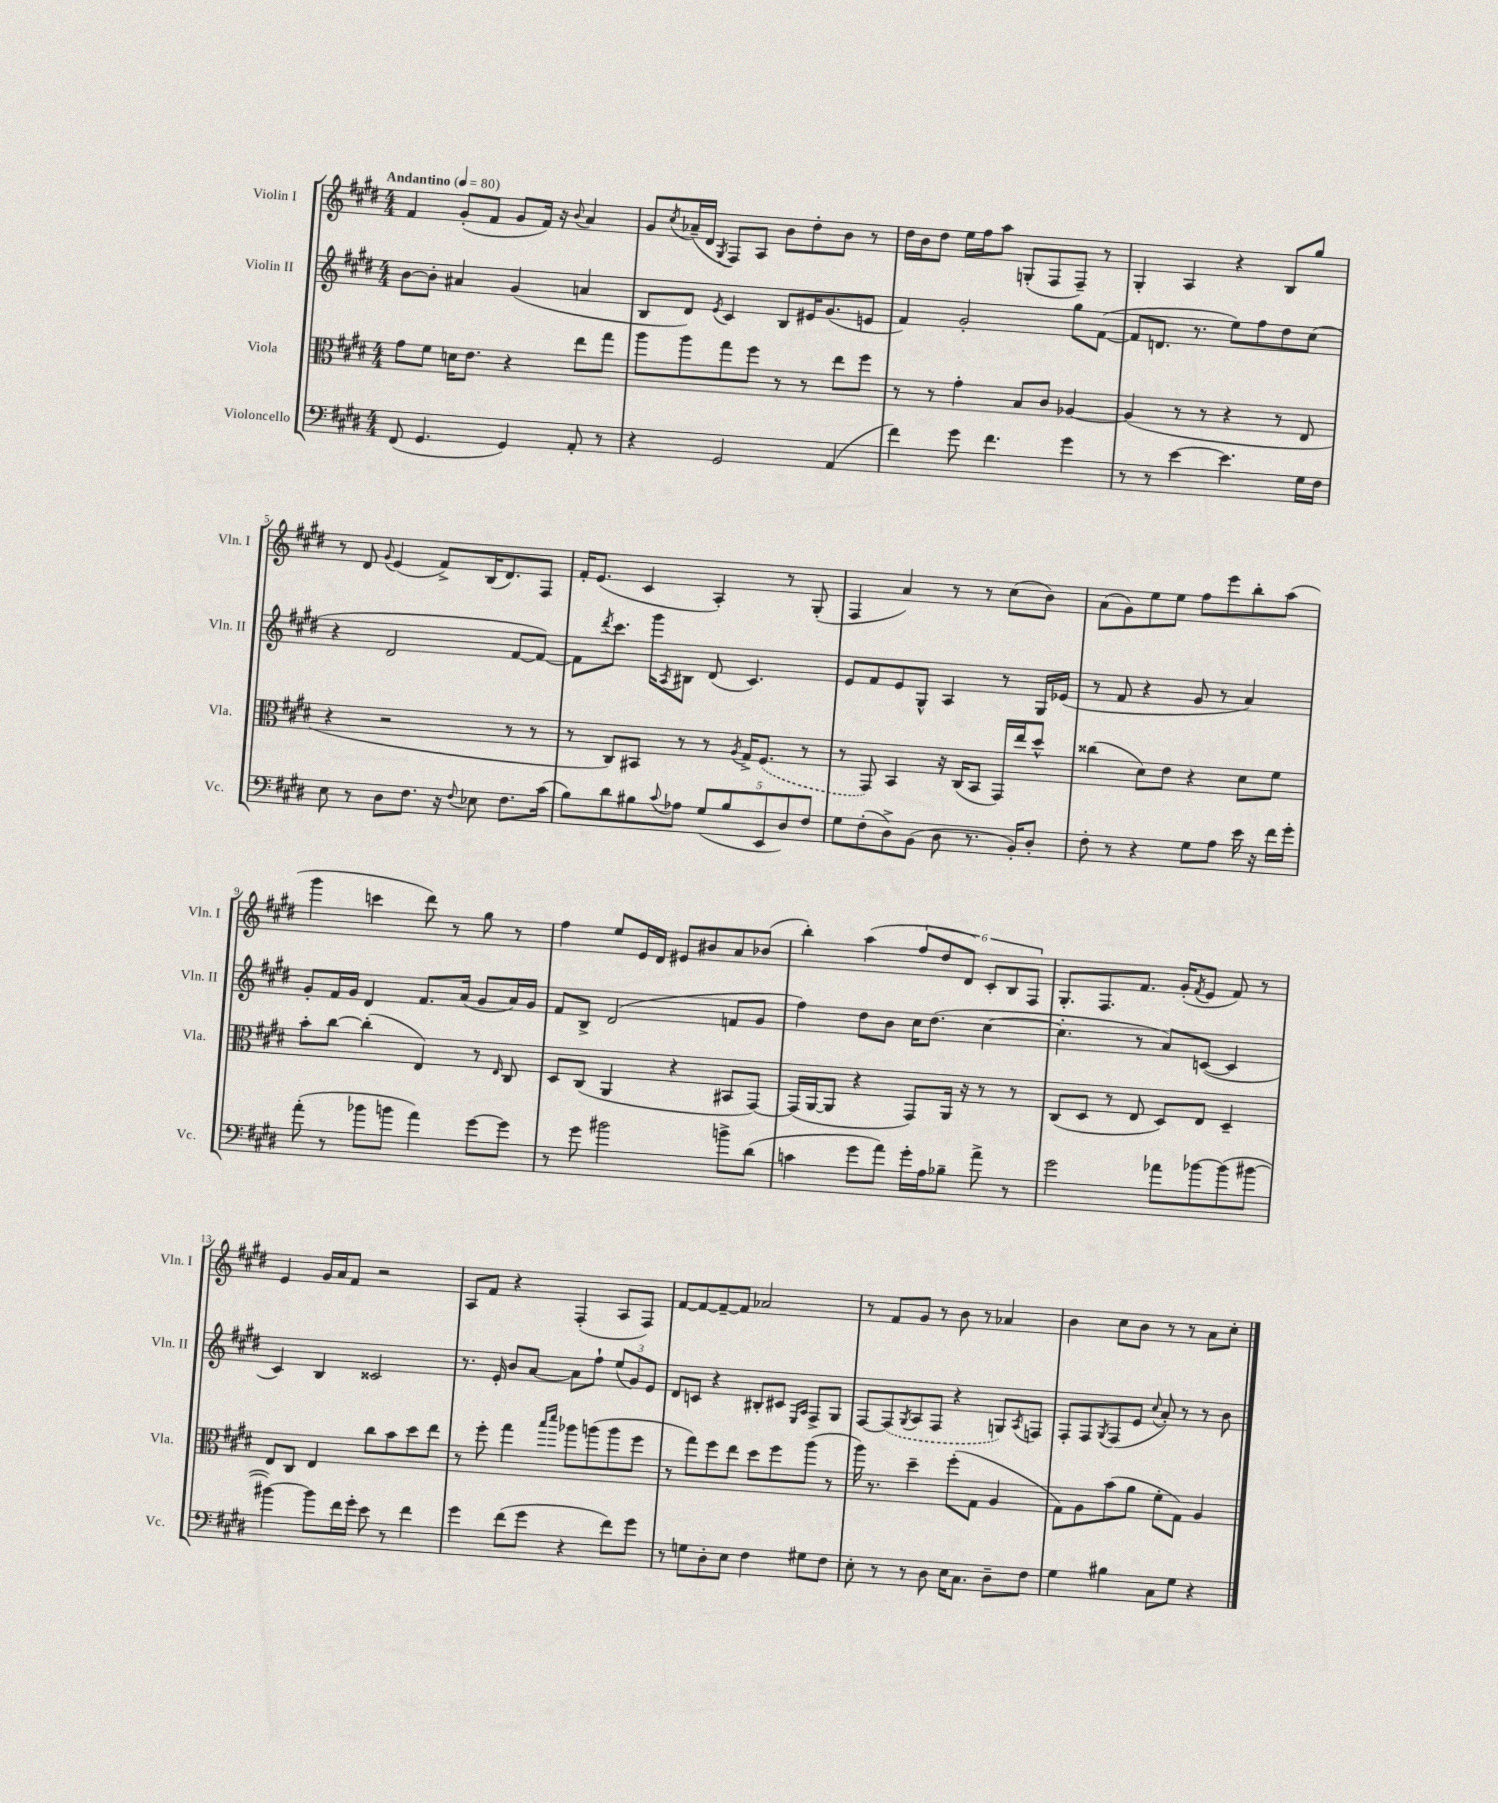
<<
\new StaffGroup <<
\new Staff = "s0" \with { instrumentName = "Violin I" shortInstrumentName = "Vln. I" } {
    \clef treble \key e \major \numericTimeSignature \time 4/4 \tempo "Andantino" 4 = 80
    fis'4 gis'8-.( fis'8 gis'8 fis'16) r16 \appoggiatura { b'8 } a'4 |
    gis'8 \acciaccatura { cis''8 } aes'16--( dis'16 \acciaccatura { gis8 } fis8) a8 b'8 dis''8-. b'8 r8 |
    dis''16 b'16 dis''8 e''16 fis''16 a''8 g8-.( fis8 fis8--) r8 |
    gis4-. a4 r4 b8 gis''8 |
    r8 dis'8 \appoggiatura { gis'8 } e'4( fis'8->) b16( dis'8.) fis8 |
    fis'16-. e'8.( cis'4 a4-.) r8 gis8-.( |
    fis4 a'4) r8 r8 cis''8( b'8) |
    a'8( gis'8) e''8 e''8 fis''8 e'''8 b''8-. a''8( |
    gis'''4 c'''4 dis'''8) r8 gis''8 r8 |
    fis''4 e''8 e'16 dis'16 eis'8 bis'8 a'8 bes'8( |
    b''4-.) a''4( \tuplet 6/4 { fis''8 dis''8 dis'8) cis'8-. b8 fis8 } |
    gis8.-. fis8. fis'8. gis'16-.( \acciaccatura { fis'8 } e'8 fis'8) r8 |
    e'4 gis'16 a'16 fis'8 r2 |
    a8 fis'8 r4 fis4-.( a8 fis8) |
    fis'8~ fis'8~ fis'8~-- fis'8 aes'2 |
    r8 fis'8 gis'8 r8 b'8 r8 aes'4 |
    b'4 cis''8 b'8 r8 r8 a'8 cis''8-. \bar "|." |
}
\new Staff = "s1" \with { instrumentName = "Violin II" shortInstrumentName = "Vln. II" } {
    \clef treble \key e \major \numericTimeSignature \time 4/4
    b'8~ b'8-. ais'4 gis'4( a'4 |
    b8 dis'8) \acciaccatura { e'8 } cis'4 b8 eis'16 gis'8.( e'8 |
    fis'4) gis'2-. gis''8 fis'8~( |
    fis'8 d'8. r8. e''8) fis''8 dis''8 cis''8( |
    r4 dis'2 fis'8~ fis'8~) |
    fis'8 \acciaccatura { dis'''8 } cis'''8. gis'''16 \acciaccatura { a8 } bis8 dis'8( cis'4.) |
    e'8 fis'8 e'8 gis8-^ a4 r8 gis16 ees'16( |
    r8 fis'8 r4 gis'8 r8 a'4) |
    gis'8-. fis'16 gis'16 dis'4 fis'8. a'16( gis'8 a'16) gis'16 |
    fis'8 b8-> dis'2( f'8 gis'8 |
    fis''4) dis''8 b'8 cis''16 dis''8.( cis''4~ |
    cis''4.-. r8 a'8) c'8~( c'4 |
    cis'4) b4 cisis'2 |
    r8. e'16-. b'8 a'8~ a'8 fis''8-! \tuplet 3/2 { e''8( gis'8) e'8 } |
    dis'8 c'8 r4 bis8-. cis'8 \grace { e16 a16 } fis8-> gis8 |
    fis8~ \once \slurDashed fis8( \acciaccatura { gis8 } a8 fis8 r4 g8) \acciaccatura { a8 } f8 |
    fis8-. fis8 \acciaccatura { gis8 } fis8( e'8 \appoggiatura { cis''8 } a'8-.) r8 r8 b'8 \bar "|." |
}
\new Staff = "s2" \with { instrumentName = "Viola" shortInstrumentName = "Vla." } {
    \clef alto \key e \major \numericTimeSignature \time 4/4
    gis'8 fis'8 d'16 e'8. r4 e''8 gis''8 |
    a''8 a''8 gis''8 fis''8 r8 r8 e''8 fis''8 |
    r8 r8 gis'4-. b8 cis'8 aes4~ |
    aes4( r8 r8 r4 r8 e8 |
    r4 r2 r8 r8 |
    r8 cis8) bis,8 r8 r8 \acciaccatura { a8 } gis16-> \once \slurDashed fis8.( r8 |
    r8 gis,8) b,4 r16 cis16( b,8 gis,16) e''16 dis''8-^ |
    cisis''4( dis'8) e'8 r4 dis'8 fis'8 |
    b'8-. cis''8~ cis''4-.( e4) r8 \grace { e16 } cis8 |
    dis8 cis8( a,4 r4 bis,8 gis,8~) |
    gis,16( a,16~ a,8 r4 gis,8) a,16 r16 r8 r8 |
    cis8( dis8 r8 e8 dis8) e8 dis4-- |
    e8 cis8 e4 cis''8 b'8 dis''8 e''8 |
    r8 fis''8-. gis''4 \grace { b''16 dis'''16 } aes''8 a''8( a''8 fis''8 |
    r8 gis''8) fis''8 e''8 dis''8 fis''8 a''8( r8 |
    a''16) r8. dis''4-- fis''8-.( gis8 a4 |
    gis8) a8 b'8( a'8 fis'8-. gis8) a4 \bar "|." |
}
\new Staff = "s3" \with { instrumentName = "Violoncello" shortInstrumentName = "Vc." } {
    \clef bass \key e \major \numericTimeSignature \time 4/4
    fis,8( gis,4. gis,4) a,8-. r8 |
    r4 gis,2 a,4( |
    fis'4) gis'8 fis'4. gis'4 |
    r8 r8 e'4~ e'4. gis16 fis16 |
    e8 r8 dis8 fis8. r16 \appoggiatura { fis8 } ees8 fis8. cis'16( |
    b8) dis'8 bis8 \appoggiatura { cis'8 } aes8 \tuplet 5/4 { gis8( bis8 e,8 dis8) fis8 } |
    gis8 fis8-.( dis8->) b,8( dis8 r8. b,16-.) dis8-. |
    fis8-. r8 r4 gis8 a8 e'16 r16 fis'16 gis'16-. |
    a'8-.( r8 bes'8 b'8 a'4) gis'8~ gis'8 |
    r8 gis'8 bis'2 b'8-> dis'8( |
    c'4 gis'8 a'8) gis'16-. a16 bes8-- a'8-> r8 |
    gis'2 aes'8 bes'8~ bes'8( bis'8~ |
    bis'4~) bis'8 fis'16 gis'16-. e'8 r8 fis'4 |
    gis'4 fis'8( gis'8 r4 fis'8) gis'8 |
    r8 g8 dis8-. e8 fis4 gis8 fis8 |
    e8-. r8 r8 dis8 e16 cis8. dis8-- fis8 |
    gis4 bis4 cis8 gis8 r4 \bar "|." |
}
>>
>>
